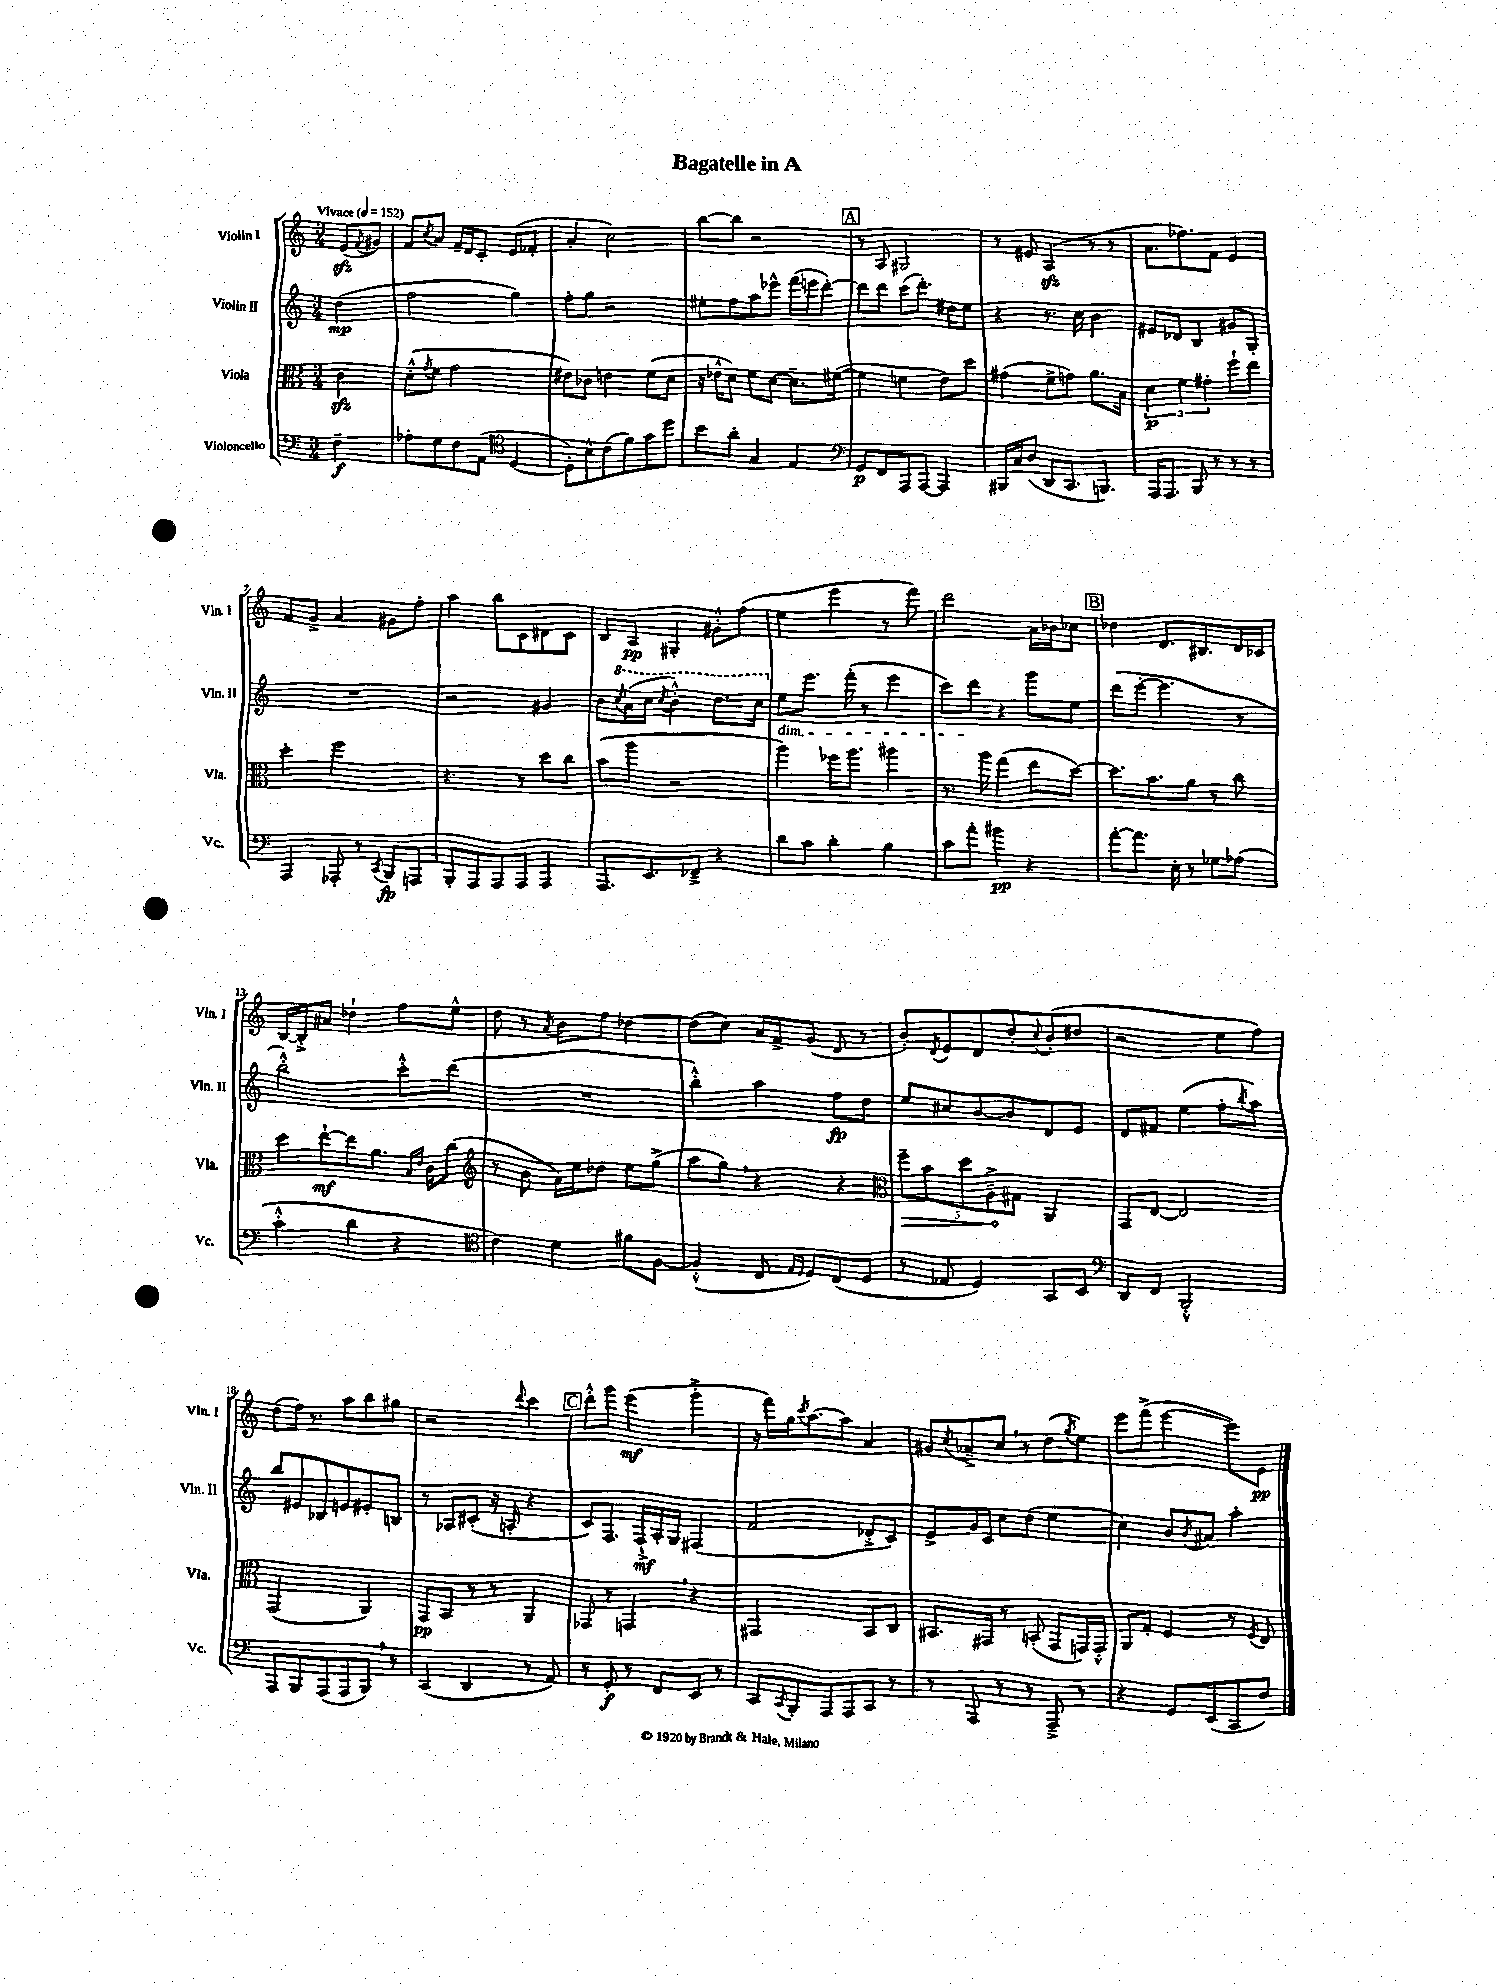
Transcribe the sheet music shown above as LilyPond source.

\header { title = "Bagatelle in A" }
<<
\new StaffGroup <<
\new Staff = "s0" \with { instrumentName = "Violin I" shortInstrumentName = "Vln. I" } {
    \clef treble \key c \major \numericTimeSignature \time 3/4 \partial 4 \tempo "Vivace" 4 = 152
    e'8\sfz( \acciaccatura { f'8 } gis'8) |
    f'8 \acciaccatura { c''8 } a'8 f'16-- d'16 c'8-. e'8( fes'8-. |
    a'4-. c''2) |
    b''8~ b''8 r2 |
    \mark \markup { \box "A" } r8 a8 gis2 |
    r8 eis'8 a4\sfz( r8 r8 |
    a'8. fes''8.) f'8 e'4 |
    f'8 g'8-> a'4 gis'8 f''8-. |
    a''4 b''8 c'8 dis'8 c'8 |
    b8 a8\pp gis4-. gis'8-.-^ f''8( |
    e''4 e'''4 r8 f'''8) |
    d'''2 a'16 bes'16 ces''8 |
    \mark \markup { \box "B" } des''4 d'8. bis8. d'16 ces'16 |
    b16~ b16-.-> ais'8 des''4-! f''8 e''8-^ |
    d''8 r8 \acciaccatura { a'8 } b'8 f''8 des''4~ |
    des''8( c''8) a'16 f'16-> g'8( d'8 r8 |
    b'8-.) \acciaccatura { d'8 } e'8 d'8 d''8-. \appoggiatura { c''8 } b'8-.( dis''8 |
    r2 e''8 f''8) |
    d''8( f''16) r8. a''8 b''8 gis''8 |
    r2 \appoggiatura { d'''8 } c'''4 |
    \mark \markup { \box "C" } d'''8-.-^ g'''8 e'''4\mf( g'''4-.-> |
    r16 f'''16) g''16 \acciaccatura { c'''8 } a''8.~ a''8 a'4 |
    gis'8 \acciaccatura { c''8 } aes'8---> c''8 \breathe r8 d''8( \acciaccatura { g''8 } e''8) |
    e'''8 f'''8->( e'''4~ e'''8) e'8\pp \bar "|." |
}
\new Staff = "s1" \with { instrumentName = "Violin II" shortInstrumentName = "Vln. II" } {
    \clef treble \key c \major \numericTimeSignature \time 3/4 \partial 4
    d''4\mp( |
    f''2 g''4) |
    f''8-. g''8 r2 |
    eis''8-. f''8 a''8 ees'''8-^ f'''16( e'''16 d'''8~-.) |
    \mark \markup { \box "A" } d'''8 d'''8 c'''8( d'''8.-.) dis''16 e''8 |
    r4 r8. c''16 b'4 |
    eis'8 des'8 b4 gis'8 g8-. |
    R2. |
    r2 gis'4 |
    b'8 \ottava #1 \acciaccatura { c'''8 } a''16( c'''16 \acciaccatura { c'''8 } b''4-.-^) d'''8. c'''16 \ottava #0 |
    e''8\dim e'''8. f'''16-.( r8 e'''4 |
    c'''8) d'''8\! r4 g'''8 e''8 |
    \mark \markup { \box "B" } d'''8( e'''8~-. e'''4. r8 |
    b''2-.-^) c'''8-.-^ d'''8( |
    R2. |
    b''4-.-^) a''4 f''8\fp d''8 |
    e''8 cis''8 b'8~ b'8 d'8 e'8 |
    d'8 fis'8 e''4( f''8-. \acciaccatura { b''8 } a''8) |
    b''8 eis'8 bes8 e'8 eis'8-. b8 |
    r8 aes8 cis'8-.( r16 a16-. r4 |
    \mark \markup { \box "C" } c'8) f8. f16-!->\mf a16-. g16 fis4( |
    f'2 des'8-.-> c'8) |
    e'8-> g'16 c'16 c''8 d''8( e''4 |
    c''4) b'8 \acciaccatura { b'8 } ais'8 a''4-. \bar "|." |
}
\new Staff = "s2" \with { instrumentName = "Viola" shortInstrumentName = "Vla." } {
    \clef alto \key c \major \numericTimeSignature \time 3/4 \partial 4
    c'4\sfz |
    d'8-.-^( \acciaccatura { g'8 } f'8 g'2 |
    eis'8) ces'8 e'4 f'8( d'8 |
    r16 ees'16-^ d'8) f'8 d'8~ d'8.-- fis'16~( |
    \mark \markup { \box "A" } fis'4 f'4 e'8) d''8 |
    gis'4( f'8-> g'8) a'8. b16 |
    \tuplet 3/2 { d'4\p f'4 gis'4-. } f''8-! e''8 |
    d''4-. f''2 |
    r4. r8 d''8 c''8 |
    b'8( a''8 r2 |
    a''4) fes''16 a''8. ais''4 |
    r8. a''16 g''4( e''8 d''8~) |
    \mark \markup { \box "B" } d''8. b'8. a'8 r8 c''8 |
    d''8 e''8~-!\mf e''8 a'8. \grace { b16 e'16 } c'16 c''8( |
    \clef treble r8 b'8 a'16) e''16 des''8 e''8 g''8->( |
    a''8 g''8) \breathe r4 r4 |
    \clef alto \tuplet 5/4 { \once \override Hairpin.circled-tip = ##t f''8--\> b'8 d''8 a8--->\! gis8 } a,4 |
    g,8 e8~ e2 |
    g,2( a,4) |
    g,8\pp b,8 r8 r8 a,4 |
    \mark \markup { \box "C" } ges,8 r8 g,4 \breathe r4 |
    gis,2 b,8 c8 |
    bis,8. gis,16 r8 b,8-.( gis,8 g,16) g,16-.-^ |
    a,8 g8-. f4 r8 \acciaccatura { f8 } e8 \bar "|." |
}
\new Staff = "s3" \with { instrumentName = "Violoncello" shortInstrumentName = "Vc." } {
    \clef bass \key c \major \numericTimeSignature \time 3/4 \partial 4
    f4--\f |
    aes8-. g8 f8 a,8( \clef tenor d4~ |
    d8-.) b8-^ c'8( f'8) g'8 d''8 |
    b'8 a'8-. g4 e4 |
    \mark \markup { \box "A" } \clef bass g,8\p f,8 a,,8 a,,8~ a,,4 |
    bis,,16 c16 d8( d,8 c,8. b,,8.) |
    a,,16 a,,8. b,,8 r8 r8 r8 |
    a,,4 aes,,8-. r8 \acciaccatura { c,8 } b,,8\fp a,,8 |
    b,,8-. a,,8 a,,8 a,,8 a,,4 |
    a,,8. e,8. fes,8---> r4 |
    d'8 c'8 d'4-. b4 |
    c'8 a'8-. bis'4\pp r4 |
    \mark \markup { \box "B" } a'8~-. a'8. e16-. r8 ges8 aes8( |
    c'4-.-^ d'4 r4 |
    \clef tenor c'4) d'4 fis'8 f8~ |
    f4-.-^( c8 \grace { e16 d16 } d8) c8( d8 |
    r8 ees8 d4) g,8 b,8 |
    \clef bass d,8 f,8 b,,2-.-^ |
    a,,8 b,,8 a,,8( a,,8 b,,8) \breathe r8 |
    c,4( d,4 r8 a,8) |
    \mark \markup { \box "C" } r8 g,8-.\f r8 f,8 e,8 r8 |
    c,8 \acciaccatura { c,8 } b,,8-. a,,8 a,,8 c,8 r8 |
    r8 a,,8 r8 r8 a,,8---> r8 |
    r4 g,8 e,8( c,8 f8) \bar "|." |
}
>>
>>
